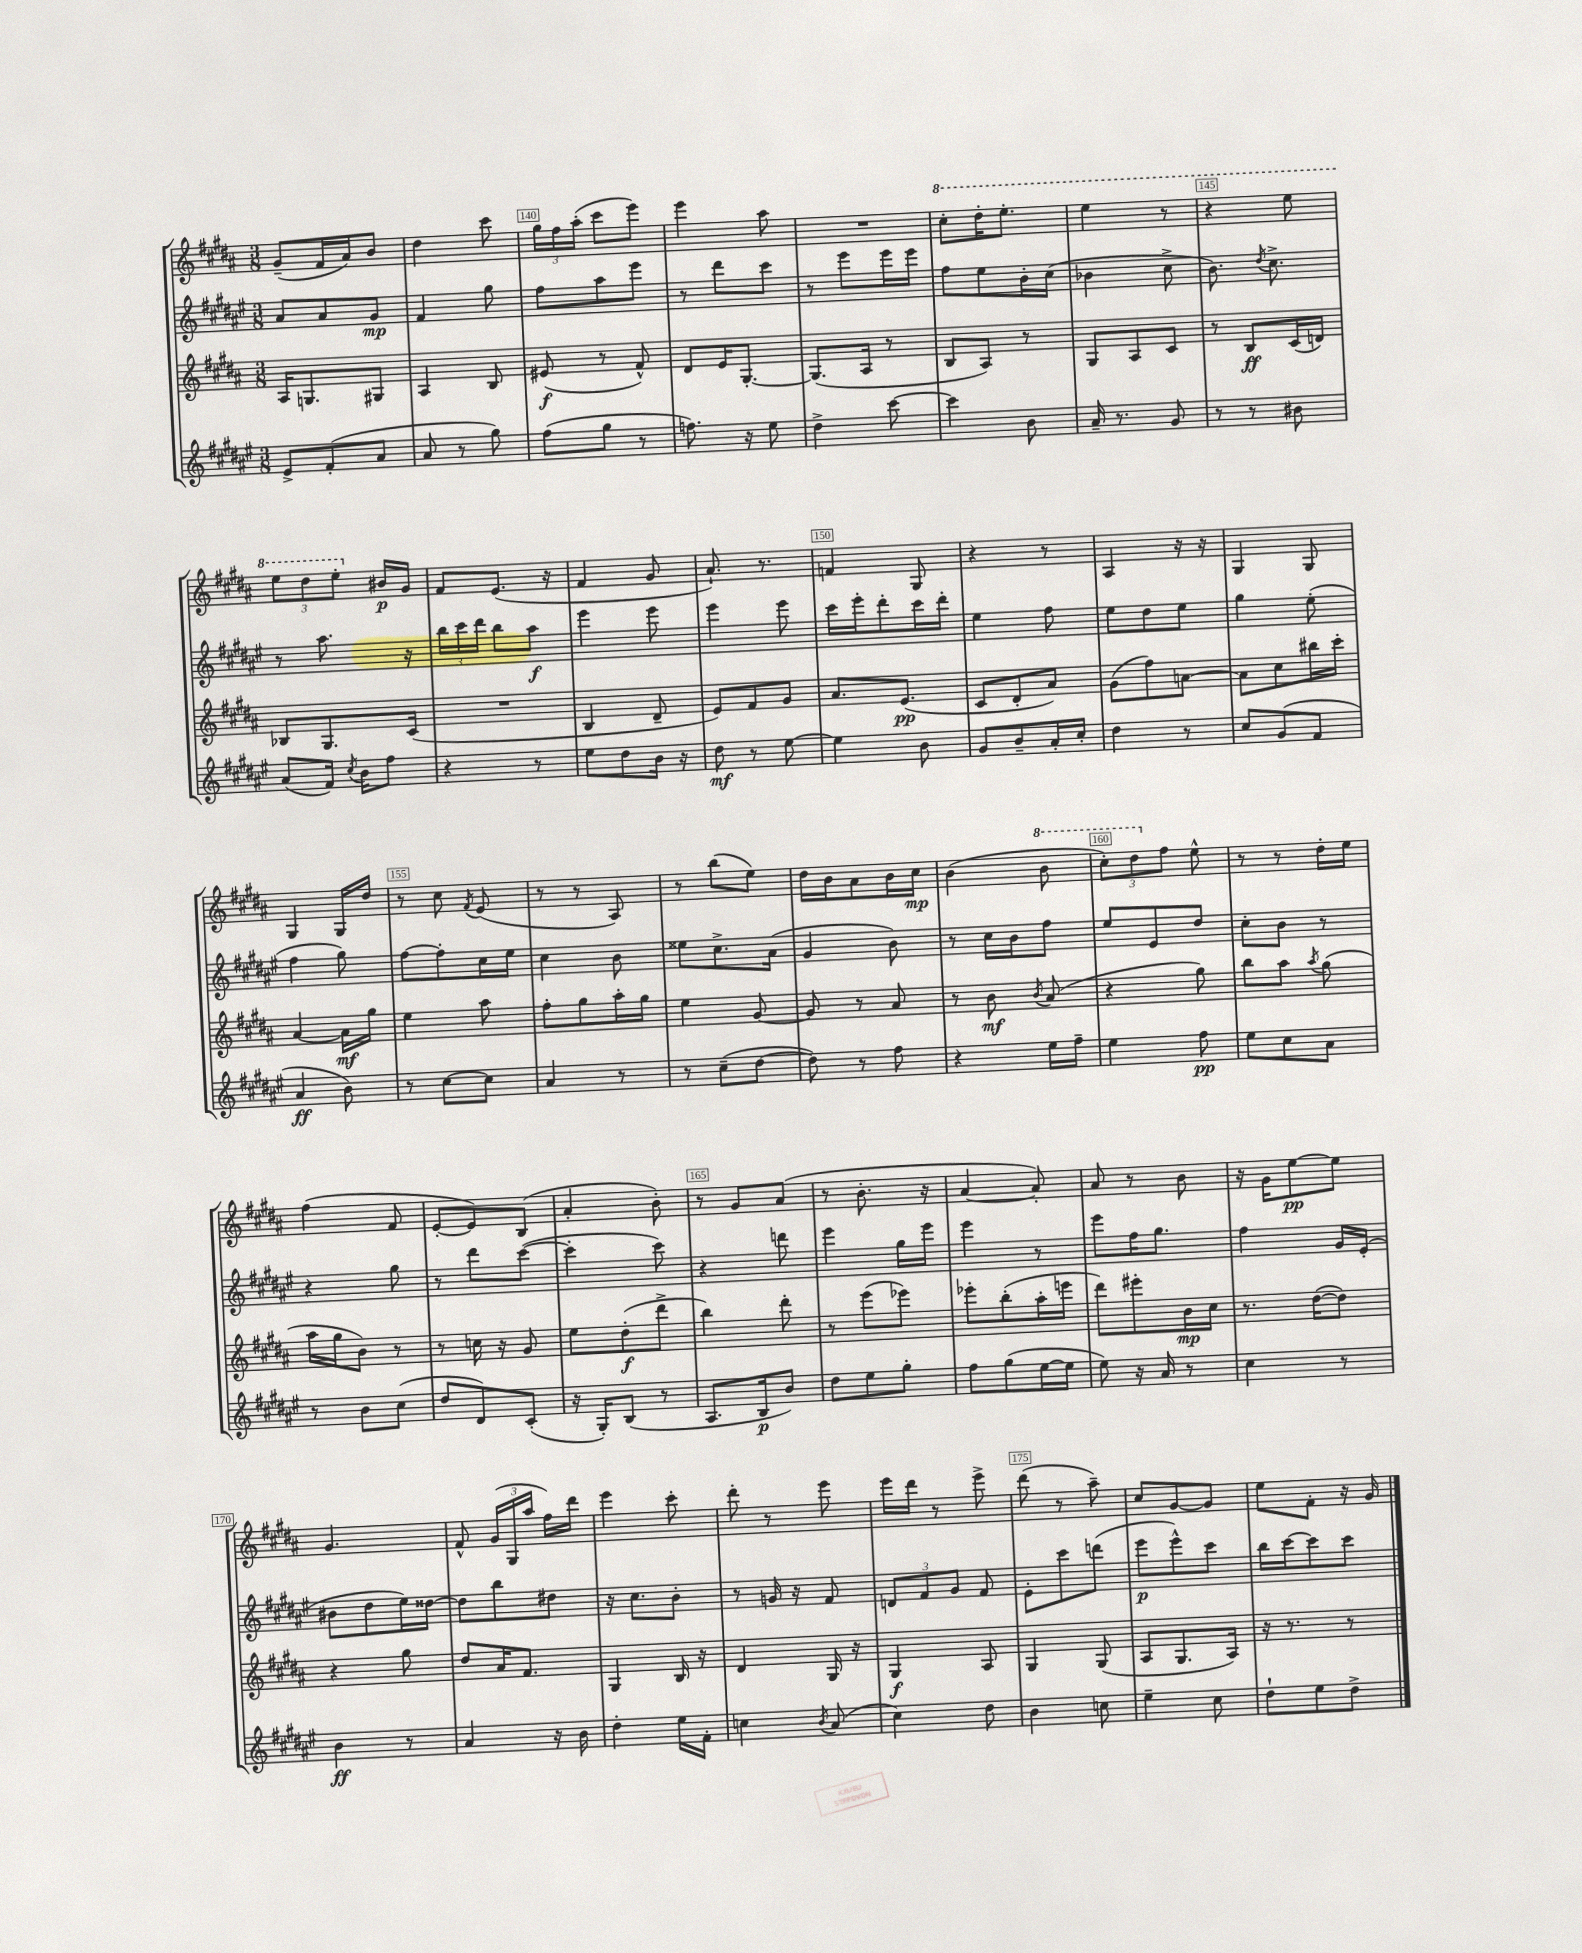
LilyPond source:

<<
\new StaffGroup <<
\new Staff = "s0" {
    \clef treble \key b \major \numericTimeSignature \time 3/8
    \autoBeamOff gis'8[--( fis'16 ais'16) b'8] |
    dis''4 cis'''8 |
    \tuplet 3/2 { gis''16[ fis''16 ais''16]-.( } cis'''8[ e'''8]) |
    e'''4 ais''8 |
    R4. |
    \ottava #1 cis'''8[-. dis'''16-. e'''8.]-. |
    e'''4 r8 |
    r4 e'''8 |
    \tuplet 3/2 { e'''8[ dis'''8 e'''8]-. \ottava #0 } bis'16[\p gis'16] |
    fis'8[ e'8.]( r16 |
    fis'4 gis'8 |
    ais'8.-!) r8. |
    f'4 gis8 |
    r4 r8 |
    ais4 r16 r16 |
    gis4 gis8 |
    gis4 gis16[ dis''16] |
    r8 cis''8 \acciaccatura { fis'8 } e'8( |
    r8 r8 ais8) |
    r8 b''8[( e''8]) |
    dis''16[ b'16 ais'8 b'16 cis''16]\mp |
    b'4( \ottava #1 b''8 |
    \tuplet 3/2 { cis'''8[-.) dis'''8 \ottava #0 fis''8] } e''8-^ |
    r8 r8 dis''16[-. e''16] |
    fis''4( fis'8 |
    e'8[~-. e'8) b8]( |
    ais'4-. b'8-.) |
    r8 gis'8[ ais'8]( |
    r8 b'8.-. r16 |
    ais'4~ ais'8-.) |
    ais'8 r8 b'8 |
    r16 gis'16[ e''8~\pp e''8] |
    gis'4. |
    fis'8-^ \tuplet 3/2 { gis'16[( gis16 ais''16] } fis''16[) dis'''16] |
    e'''4 cis'''8-. |
    dis'''8-. r8 e'''8 |
    e'''16[ dis'''16] r8 e'''8-> |
    dis'''8( r8 ais''8--) |
    cis''8[ gis'8~ gis'8] |
    e''8[ fis'8]-. r16 gis'16 \bar "|." |
}
\new Staff = "s1" {
    \clef treble \key fis \major \numericTimeSignature \time 3/8
    \autoBeamOff ais'8[ ais'8 gis'8]\mp |
    fis'4 gis''8 |
    fis''8[ ais''8 eis'''8] |
    r8 dis'''8[ cis'''8] |
    r8 eis'''8[ eis'''16 eis'''16] |
    fis''8[ eis''8 b'16-. cis''16]( |
    bes'4 cis''8-> |
    b'8.) \acciaccatura { dis''8 } cis''8.-> |
    r8 ais''8. r16 |
    \tuplet 3/2 { b''16[ cis'''16 dis'''16] } b''8[ ais''8]\f |
    eis'''4 eis'''8 |
    eis'''4 eis'''8 |
    cis'''16[ eis'''16-. dis'''8-. cis'''16 dis'''16]-. |
    eis''4 fis''8 |
    eis''8[ dis''8 eis''8] |
    gis''4 eis''8-.( |
    fis''4 gis''8) |
    fis''8[~ fis''8-. cis''16 eis''16] |
    cis''4 b'8 |
    eisis''8[ cis''8.-> ais'16]( |
    gis'4 b'8) |
    r8 cis''16[ b'16 fis''8] |
    eis''8[ eis'8 dis''8] |
    cis''8[-. b'8] r8 |
    r4 gis''8 |
    r8 dis'''8[ cis'''8]~( |
    cis'''4-. cis'''8) |
    r4 d'''8 |
    eis'''4 gis''16[ eis'''16] |
    eis'''4 r8 |
    eis'''8[ fis''16 gis''8.] |
    fis''4 gis'16[ eis'16]-.( |
    bis'8[ dis''8 eis''16) disis''16]~ |
    disis''8[ b''8 dis''8] |
    r16 cis''8.[ b'8]-. |
    r8 g'16 r16 fis'8 |
    \tuplet 3/2 { d'8[ fis'8 gis'8] } fis'8 |
    eis'8[-. cis'''8 d'''8]( |
    eis'''8[\p eis'''8-^) cis'''8] |
    b''16[ cis'''16~ cis'''8 cis'''8] \bar "|." |
}
\new Staff = "s2" {
    \clef treble \key b \major \numericTimeSignature \time 3/8
    \autoBeamOff ais16[ g8. gis8] |
    ais4 b8 |
    eis'8\f( r8 fis'8-^) |
    dis'8[ e'16 gis8.]~-. |
    gis8.[( ais16] r8 |
    b8[ ais8]) r8 |
    gis8[ ais8 cis'8] |
    r8 b8[\ff cis'16( d'16]) |
    bes8[ gis8. cis'16]( |
    R4. |
    b4 dis'8-- |
    e'8[) fis'8 gis'8] |
    ais'8.[ e'8.]\pp( |
    cis'8[ dis'8-. ais'8]) |
    gis'8[( fis''8) a'8]~ |
    a'8[ cis''8 bis''16 cis'''16]-. |
    ais'4~ ais'16[\mf gis''16] |
    e''4 ais''8 |
    fis''8[-. gis''8 ais''16-. gis''16] |
    e''4 gis'8~ |
    gis'8 r8 ais'8 |
    r8 b'8\mf \acciaccatura { b'8 } ais'8( |
    r4 gis''8) |
    b''8[ ais''8] \acciaccatura { ais''8 } gis''8( |
    ais''16[ gis''16 b'8]) r8 |
    r8 c''16 r16 gis'8 |
    e''8[ dis''8-.\f( dis'''8]-> |
    b''4) dis'''8-. |
    r8 e'''8[( ees'''8]) |
    ees'''8[-. b''8-.( ais''16-. e'''16] |
    dis'''8[) eis'''8-. b'16\mp cis''16] |
    r8. dis''16[~( dis''8]) |
    r4 gis''8 |
    dis''8[ ais'16 fis'8.] |
    gis4 b16 r16 |
    dis'4 gis16 r16 |
    gis4\f ais8 |
    gis4 gis8( |
    ais8[ gis8. ais16]) |
    r16 r8. r8 \bar "|." |
}
\new Staff = "s3" {
    \clef treble \key fis \major \numericTimeSignature \time 3/8
    \autoBeamOff eis'8[-> fis'8-.( ais'8] |
    ais'8 r8 gis''8) |
    fis''8[( gis''8] r8 |
    f''8.) r16 eis''8 |
    dis''4-> cis'''8~ |
    cis'''4 b'8 |
    ais'16-- r8. gis'8 |
    r8 r8 bis'8 |
    ais'8[( fis'16]) \acciaccatura { cis''8 } b'16[ fis''8] |
    r4 r8 |
    eis''8[ dis''8 b'16] r16 |
    dis''8\mf r8 eis''8~ |
    eis''4 b'8 |
    gis'8[ b'8-- ais'16-. cis''16]-. |
    dis''4 r8 |
    cis''8[ gis'8( fis'8] |
    ais'4\ff b'8) |
    r8 cis''8[~ cis''8] |
    ais'4 r8 |
    r8 cis''8[--( dis''8]~ |
    dis''8) r8 fis''8 |
    r4 eis''16[ fis''16]-- |
    eis''4 fis''8\pp |
    eis''8[ cis''8 ais'8] |
    r8 b'8[ cis''8]( |
    dis''8[ dis'8) cis'8]-.( |
    r16 gis16[-.) b8]( r8 |
    ais8.[ b16\p b'8]) |
    dis''8[ eis''8 gis''8]-. |
    fis''8[ gis''8( eis''16~ eis''16] |
    eis''8) r16 ais'16 r8 |
    cis''4 r8 |
    b'4\ff r8 |
    ais'4 r16 b'16 |
    dis''4-. eis''16[ fis'16]-. |
    c''4 \acciaccatura { b'8 } ais'8( |
    cis''4) dis''8 |
    b'4 c''8 |
    eis''4-- cis''8 |
    dis''8[-! eis''8 dis''8]-> \bar "|." |
}
>>
>>
\layout { \context { \Score currentBarNumber = #138 \override BarNumber.break-visibility = ##(#f #t #t) barNumberVisibility = #(every-nth-bar-number-visible 5) \override BarNumber.stencil = #(make-stencil-boxer 0.1 0.3 ly:text-interface::print) } }
